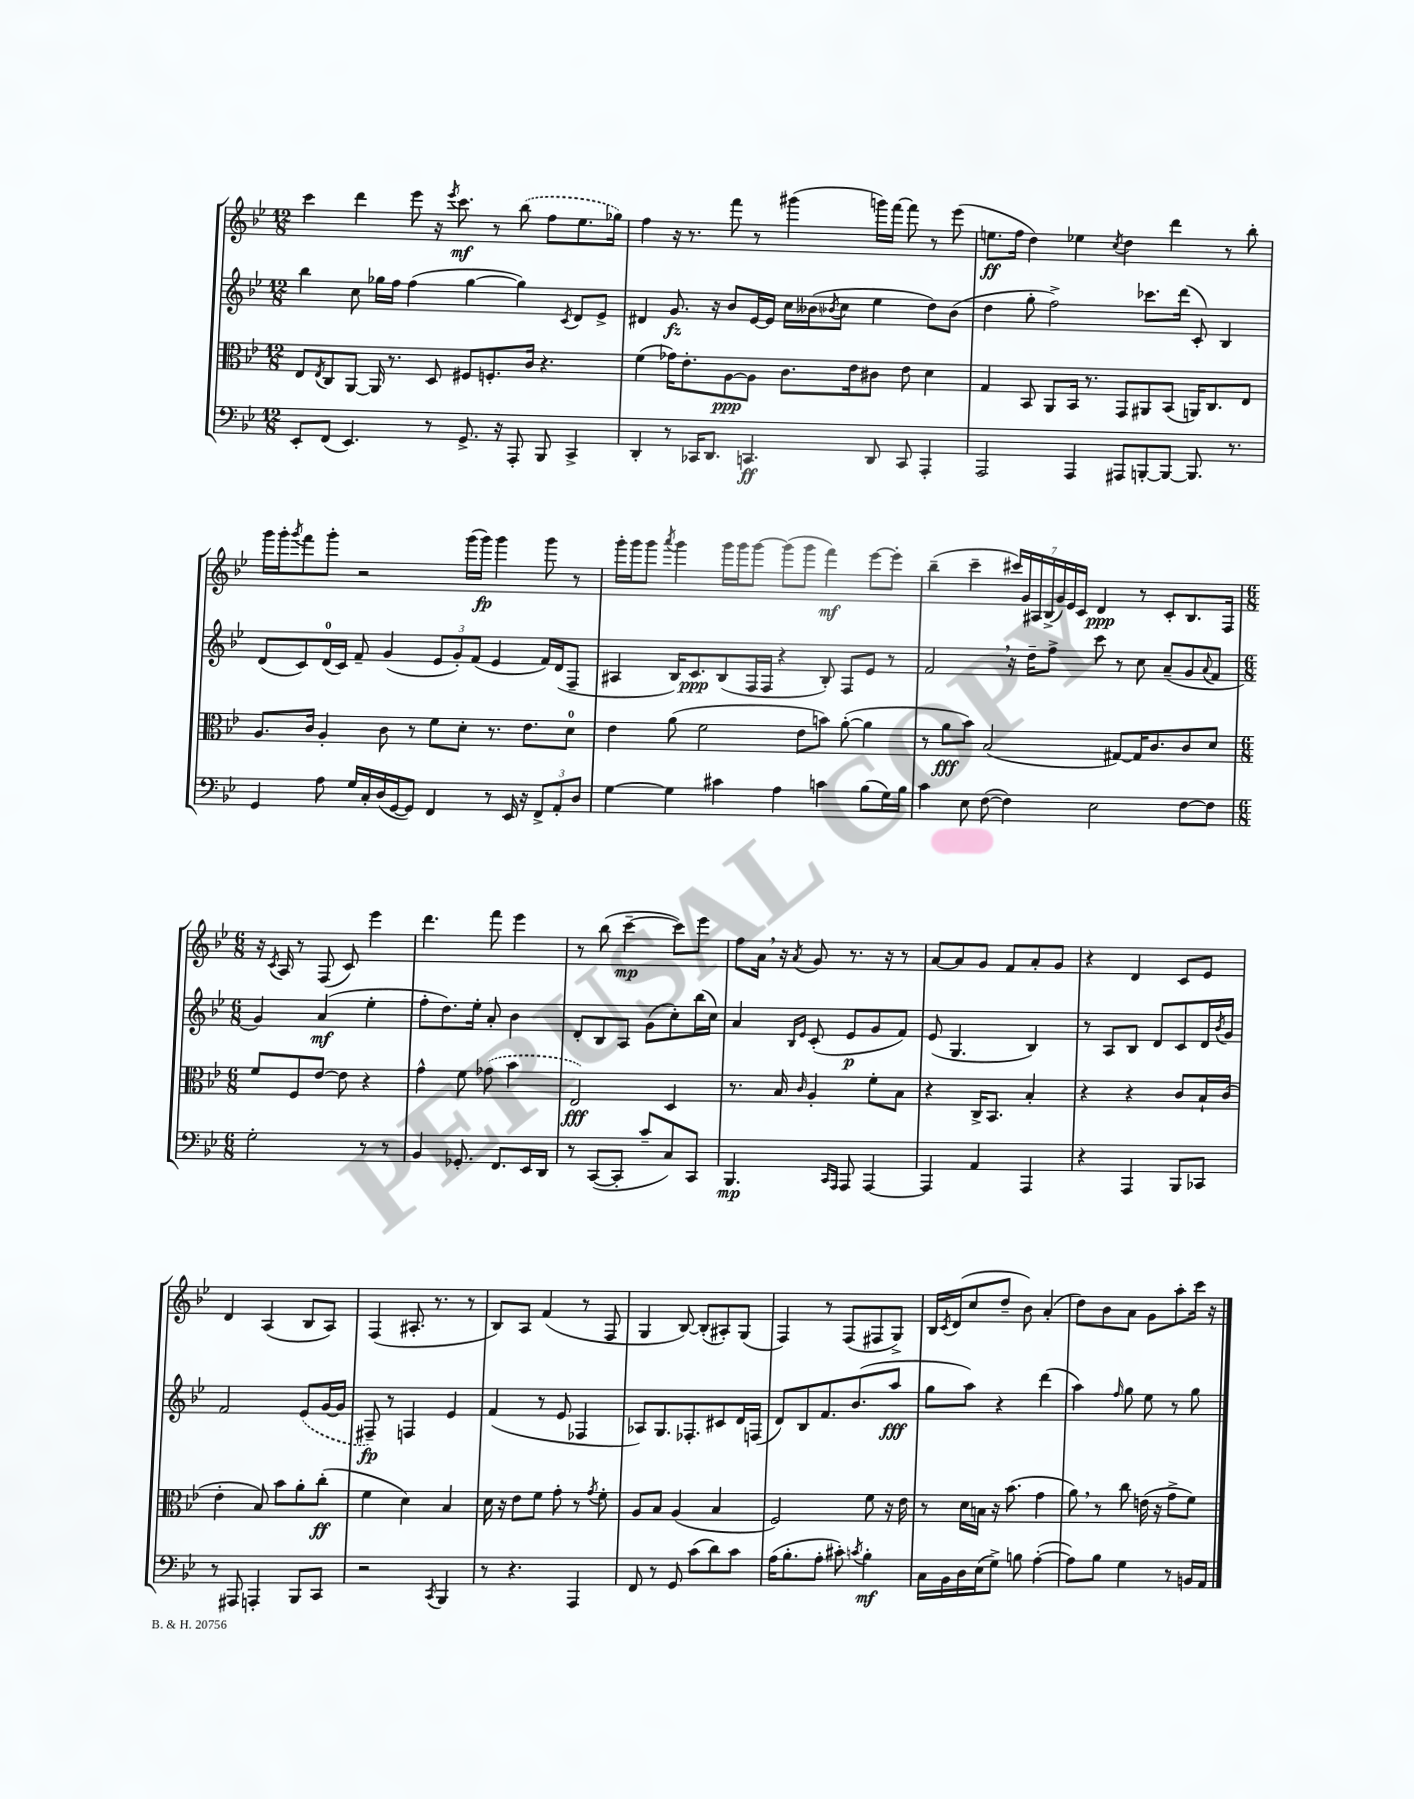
<<
\new StaffGroup <<
\new Staff = "s0" {
    \clef treble \key bes \major \numericTimeSignature \time 12/8
    c'''4 d'''4 ees'''8 r16 \acciaccatura { ees'''8 } c'''8.\mf r8 \once \slurDashed bes''8( f''8 ees''8. ges''16) |
    f''4 r16 r8. f'''8 r8 gis'''4( g'''16) f'''16~ f'''8 r8 ees'''8( |
    e''8.\ff f''16 d''4) ees''4 \acciaccatura { c''8 } d''4 d'''4 r8 bes''8-. |
    g'''16 g'''16-. \acciaccatura { g'''8 } f'''8 g'''8-. r2 g'''16( g'''16\fp) g'''4 g'''8 r8 |
    g'''16-. g'''16 g'''8 \acciaccatura { a'''8 } g'''4 g'''16 g'''16 g'''8~ g'''8( g'''8 f'''4\mf) ees'''8~ ees'''8-. |
    bes''4--( c'''4-- \tuplet 7/4 { cis'''16) g'16 ais16 bes16->( g'16) ees'16 c'16 } d'4\ppp r8 c'8-. bes8. f16 |
    \numericTimeSignature \time 6/8 r16 \acciaccatura { c'8 } a16 r8 f8( c'8) ees'''4 |
    d'''4. f'''8 ees'''4 |
    r8 bes''8( c'''4~--\mp c'''8) ees'''8 |
    f''8 a'16 \breathe r16 \acciaccatura { a'8 } g'8 r8. r16 r8 |
    a'8~ a'8 g'8 f'8 a'8-. g'8 |
    r4 d'4 c'8 ees'8 |
    d'4 a4( bes8 a8) |
    f4( ais8.-. r8. r8 |
    bes8) a8 f'4( r8 f8 |
    g4 bes8~) bes8-.( ais8-.) g8( |
    f4) r8 f8( fis8 g8->) |
    bes16 \acciaccatura { c'8 } d'16( c''8 d''8-- bes'8) a'4-.( |
    d''8) bes'8 a'8 g'8 a''8-. c'''16 r16 \bar "|." |
}
\new Staff = "s1" {
    \clef treble \key bes \major \numericTimeSignature \time 12/8
    bes''4 c''8 ges''16 f''16 f''4( ges''4~ ges''4) \acciaccatura { c'8 } d'8 ees'8-> |
    dis'4 g'8.\fz r16 bes'8 ees'16~ ees'16 c''16 beses'16( \acciaccatura { bes'8 } c''8 ees''4 d''8) bes'8( |
    d''4 g''8-. f''2->) ces'''8. d'''16( c'8-.) bes4 |
    d'8( c'8) d'16-0( c'16) f'8-- g'4( \tuplet 3/2 { ees'8 g'8-.) f'8( } ees'4 f'16) d'16( f8-- |
    ais4 bes16) c'8.\ppp bes8( f16 f16 r4 bes8-.) f8 ees'8 r8 |
    f'2 \breathe r16 d''16-- f''8-> c'''8 r8 c''8 a'8--( g'8 \appoggiatura { a'8 } f'8 |
    \numericTimeSignature \time 6/8 g'4) a'4\mf( ees''4-. |
    f''8-. d''8.) ees''16-. a'8-. bes'4 |
    d'8-. bes8 a8 g'8( c''8-.) bes''16( c''16) |
    a'4 \grace { bes16 ees'16 } c'8-.( ees'8\p g'8 f'8) |
    ees'8( g4. bes4) |
    r8 a8 bes8 d'8 c'8 d'16 \acciaccatura { bes'8 } g'16 |
    f'2 \once \slurDashed ees'8( g'16~ g'16 |
    fis8--\fp) r8 f4 ees'4 |
    f'4( r8 ees'8 fes4 |
    aes8) g8. fes8.-. cis'8 d'16 f16( |
    d'8) bes8 f'8. bes'8.( a''8\fff |
    g''8 a''8) r4 d'''4( |
    a''4) \grace { f''16 } g''8 ees''8 r8 g''8 \bar "|." |
}
\new Staff = "s2" {
    \clef alto \key bes \major \numericTimeSignature \time 12/8
    ees8 \acciaccatura { ees8 } c8 a,8~ a,16 r8. d8 fis8 f8.-. c'16 r4. |
    f'4( ges'16) ees'8.-. a8~\ppp a8 c'8. ees'16 cis'8 ees'8 d'4 |
    g4 bes,8 a,8 bes,16 r8. g,8 ais,8 bes,8( a,16) c8. ees8 |
    a8. c'16 a4-. c'8 r8 f'8 d'8-. r8. ees'8. d'8-0 |
    ees'4 a'8( f'2 ees'8 b'8) a'8~-.( a'4 |
    r8 a'8\fff bes'8) bes2( gis8~) gis16 c'8. c'8 d'8 |
    \numericTimeSignature \time 6/8 f'8 f8 ees'8~ ees'8 r4 |
    g'4-^ f'8 \once \slurDashed ges'8( bes'4 |
    ees2\fff) d4 |
    r8. bes16 \grace { c'16 } a4-. f'8-. bes8 |
    r4 c16-> bes,8. bes4-. |
    r4 r4 c'8 bes16-! c'16( |
    ees'4-. bes8) bes'8 a'8-. c''8-.\ff( |
    f'4 d'4) bes4 |
    d'16 r16 ees'8 f'8 g'8-. r8 \acciaccatura { g'8 } f'8-. |
    a8 bes8 a4( bes4 |
    f2) f'8 r16 ees'16 |
    r8 d'16 b16 r16 bes'8.( g'4 |
    a'8) \breathe r8 c''8 e'16( r16 g'8-> f'8) \bar "|." |
}
\new Staff = "s3" {
    \clef bass \key bes \major \numericTimeSignature \time 12/8
    ees,8-. f,8( ees,4.) r8 g,8.-> r16 a,,8-. bes,,8 c,4-> |
    d,4-. r8 ces,16 d,8. c,4.\ff d,8 c,8 a,,4-. |
    a,,2 a,,4 ais,,8 b,,8~-. b,,8~ b,,8. r8. |
    g,4 a8 g16 c16-. d16( g,16~ g,8) f,4 r8 ees,16 r16 \tuplet 3/2 { f,8-> a,8-. d8 } |
    g4~ g4 cis'4 a4 c'4 bes8( g16) bes16 |
    c'4 ees8 f8~( f4) ees2 f8~ f8 |
    \numericTimeSignature \time 6/8 g2-. r8 r8 |
    bes,4 ges,8.-. f,8. ees,16 d,16 |
    r8 c,8~( c,8-. c'8-- c8) c,8 |
    bes,,4.\mp \grace { c,16 a,,16 } a,,8 a,,4~ |
    a,,4 a,4 a,,4 |
    r4 a,,4 bes,,8 ces,8 |
    r8 ais,,8 a,,4-. bes,,8 c,8 |
    r2 \acciaccatura { c,8 } bes,,4 |
    r8 r4. a,,4 |
    f,8 r8 g,8 c'8( d'8) c'8 |
    a16( bes8.-. a8-. cis'8-.) \acciaccatura { c'8 } bes4-.\mf |
    c16 bes,16 d16 ees16( g8->) b8 a4~-.( |
    a8) bes8 g4 r8 b,16 a,16 \bar "|." |
}
>>
>>
\layout { \context { \Score \remove "Bar_number_engraver" } }
